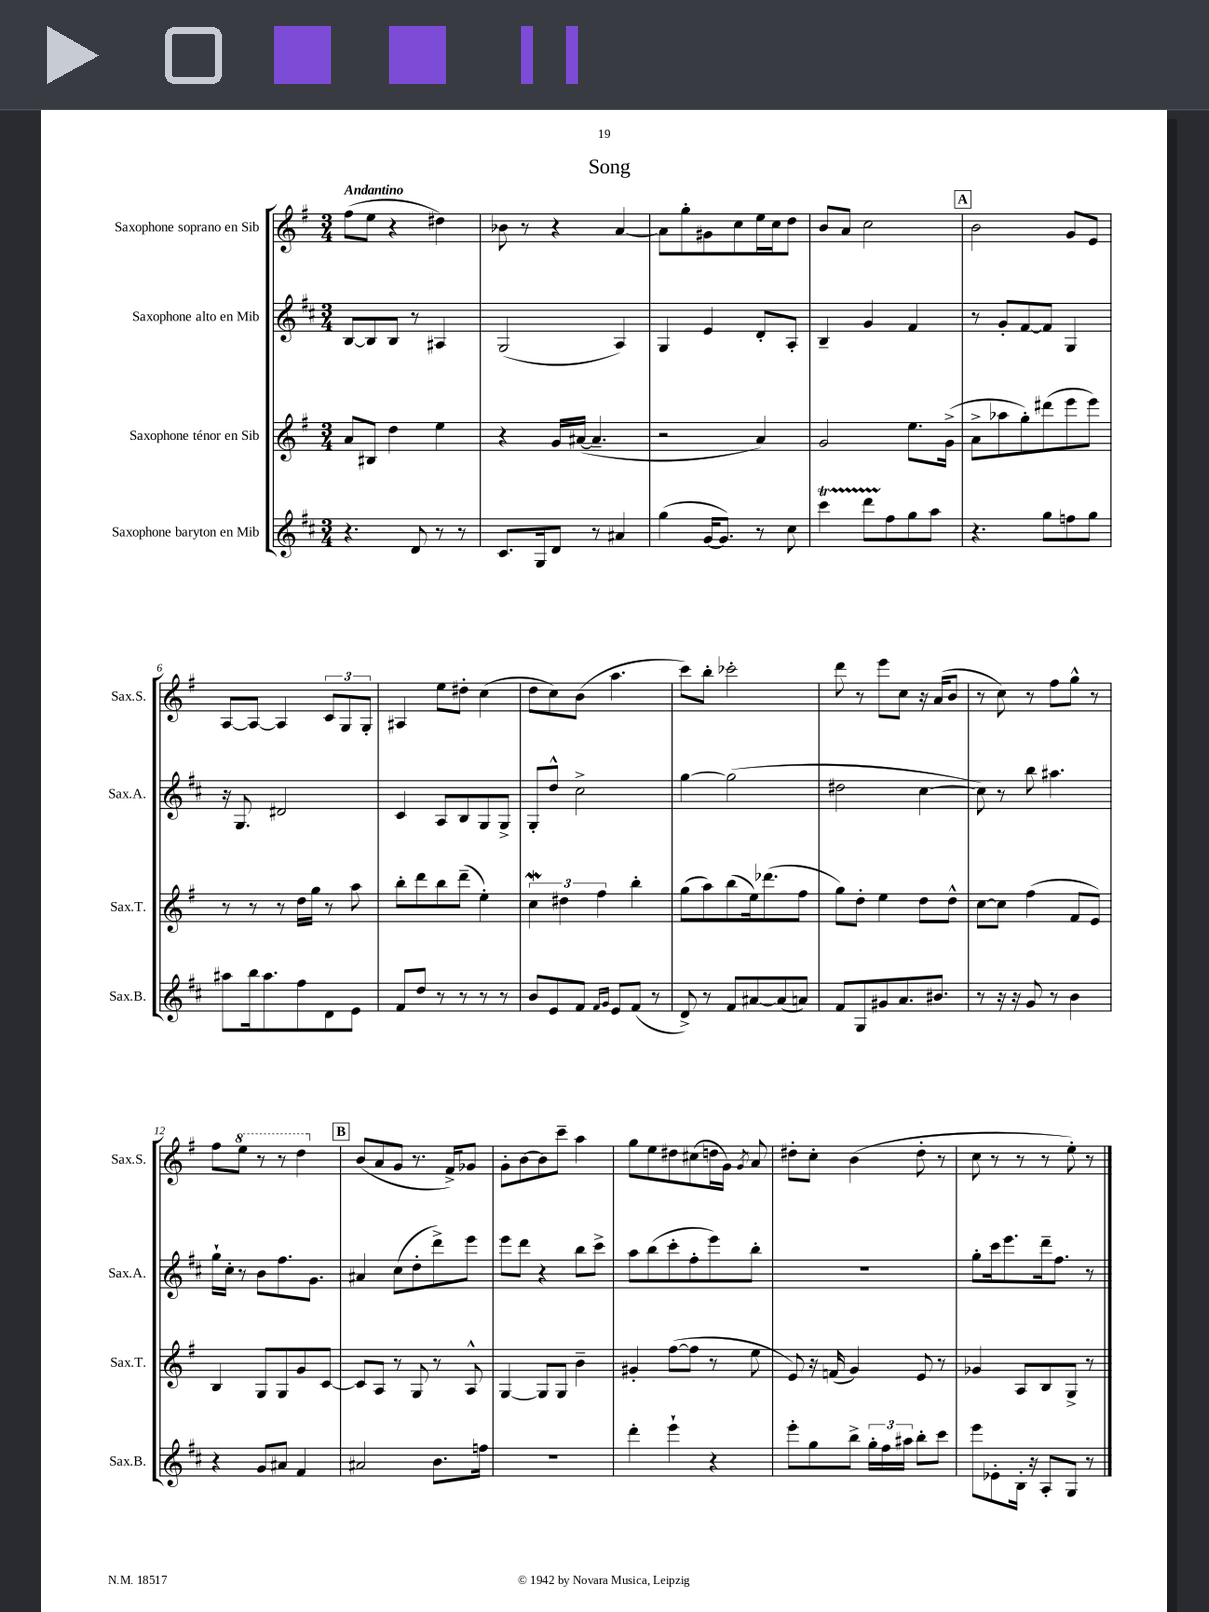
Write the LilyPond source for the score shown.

\header { title = "Song" }
<<
\new StaffGroup <<
\new Staff = "s0" \with { instrumentName = "Saxophone soprano en Sib" shortInstrumentName = "Sax.S." } {
    \clef treble \key g \major \numericTimeSignature \time 3/4 \tempo "Andantino"
    \autoBeamOff fis''8[( e''8] r4 dis''4) |
    bes'8 r8 r4 a'4~ |
    a'8[ g''8-. gis'8 c''8 e''16 c''16 d''8] |
    b'8[ a'8] c''2 |
    \mark \markup { \box "A" } b'2 g'8[ e'8] |
    a8[~ a8]~ a4 \tuplet 3/2 { c'8[ g8 g8]-. } |
    ais4 e''8[ dis''8]-. c''4( |
    d''8[ c''8) b'8]( a''4. |
    c'''8[) b''8]-. ces'''2-. |
    d'''8 r8 e'''8[ c''8] r16 a'16[( b'8] |
    r8 c''8) r8 fis''8[ g''8]-^ r8 |
    fis''8[ \ottava #1 e'''8] r8 r8 d'''4 \ottava #0 |
    \mark \markup { \box "B" } b'8[( a'8 g'8] r8. fis'16[->) ges'8] |
    g'8[-. b'8~ b'8 c'''8]-- a''4 |
    g''8[ e''8 dis''8 cis''8( d''16 g'16]) \acciaccatura { g'8 } a'8 |
    dis''8[-. c''8]-. b'4( dis''8-. r8 |
    c''8 r8 r8 r8 e''8-.) r8 \bar "|." |
}
\new Staff = "s1" \with { instrumentName = "Saxophone alto en Mib" shortInstrumentName = "Sax.A." } {
    \clef treble \key d \major \numericTimeSignature \time 3/4
    \autoBeamOff b8[~ b8 b8] r8 ais4 |
    g2( a4) |
    g4 e'4 d'8[-. a8]-. |
    b4-- g'4 fis'4 |
    \mark \markup { \box "A" } r8 g'8[-. fis'8~ fis'8] g4 |
    r16 g8. dis'2 |
    cis'4 a8[ b8 g8 g8]-> |
    g8[-. d''8]-^ cis''2-> |
    g''4~ g''2( |
    dis''2 cis''4~ |
    cis''8) r8 b''8 ais''4. |
    g''16[-! cis''16]-. r8 b'8[ fis''8. g'8.] |
    \mark \markup { \box "B" } ais'4 cis''8[( d''8-. d'''8->) e'''8] |
    e'''8[ d'''8] r4 b''8[ cis'''8]-> |
    a''8[ b''8( cis'''8-. fis''8-. e'''8) b''8]-. |
    R2. |
    g''8[-. cis'''16 e'''8. d'''16-- fis''8.] r8 \bar "|." |
}
\new Staff = "s2" \with { instrumentName = "Saxophone ténor en Sib" shortInstrumentName = "Sax.T." } {
    \clef treble \key g \major \numericTimeSignature \time 3/4
    \autoBeamOff a'8[ bis8] d''4 e''4 |
    r4 g'16[ ais'16]~( ais'4.-- |
    r2 a'4) |
    g'2 e''8.[ g'16]->( |
    \mark \markup { \box "A" } a'8[-> aes''8 g''8-.) dis'''8( e'''8 e'''8]) |
    r8 r8 r8 d''16[ g''16] r8 a''8 |
    b''8[-. d'''8 b''8 d'''8]--( e''4-.) |
    \tuplet 3/2 { c''4\mordent dis''4 fis''4 } b''4-. |
    g''8[( a''8) b''8( e''16) des'''8.( fis''8] |
    g''8[) d''8]-. e''4 d''8[ d''8]-^ |
    c''8[~ c''8] fis''4( fis'8[ e'8]) |
    b4 g8[ g8 g'8 c'8]~ |
    \mark \markup { \box "B" } c'8[ a8] r8 g8 r8 a8-^ |
    g4~ g8[ g8] b'4-- |
    gis'4-. fis''8[~( fis''8] r8 e''8 |
    e'8) r16 f'16( g'4) e'8 r8 |
    ges'4 a8[ b8 g8]-> r8 \bar "|." |
}
\new Staff = "s3" \with { instrumentName = "Saxophone baryton en Mib" shortInstrumentName = "Sax.B." } {
    \clef treble \key d \major \numericTimeSignature \time 3/4
    \autoBeamOff r4. d'8 r8 r8 |
    cis'8.[ g16 d'8] r8 ais'4 |
    g''4( g'16[~ g'8.]) r8 cis''8 |
    cis'''4\startTrillSpan d'''8[ fis''8\stopTrillSpan g''8 a''8] |
    \mark \markup { \box "A" } r4. g''8[ f''8 g''8] |
    ais''8[ b''16 ais''8. fis''8 d'8 e'8] |
    fis'8[ d''8] r8 r8 r8 r8 |
    b'8[ e'8 fis'8] \grace { fis'16[ g'16] } e'8[ fis'8]( r8 |
    d'8->) r8 fis'8[ ais'8~ ais'8( a'8]) |
    fis'8[ g8 gis'8 a'8. bis'8.] |
    r8 r16 r16 g'8 r8 b'4 |
    r4 g'8[ ais'8] fis'4 |
    \mark \markup { \box "B" } ais'2 b'8.[ f''16] |
    R2. |
    d'''4-. e'''4-! r4 |
    e'''8[-. g''8 b''8]-> \tuplet 3/2 { g''16[-. fis''16 ais''16] } b''8[-. cis'''8] |
    e'''8[ ees'8-. b16]-. r16 a8[-. g8] r8 \bar "|." |
}
>>
>>
